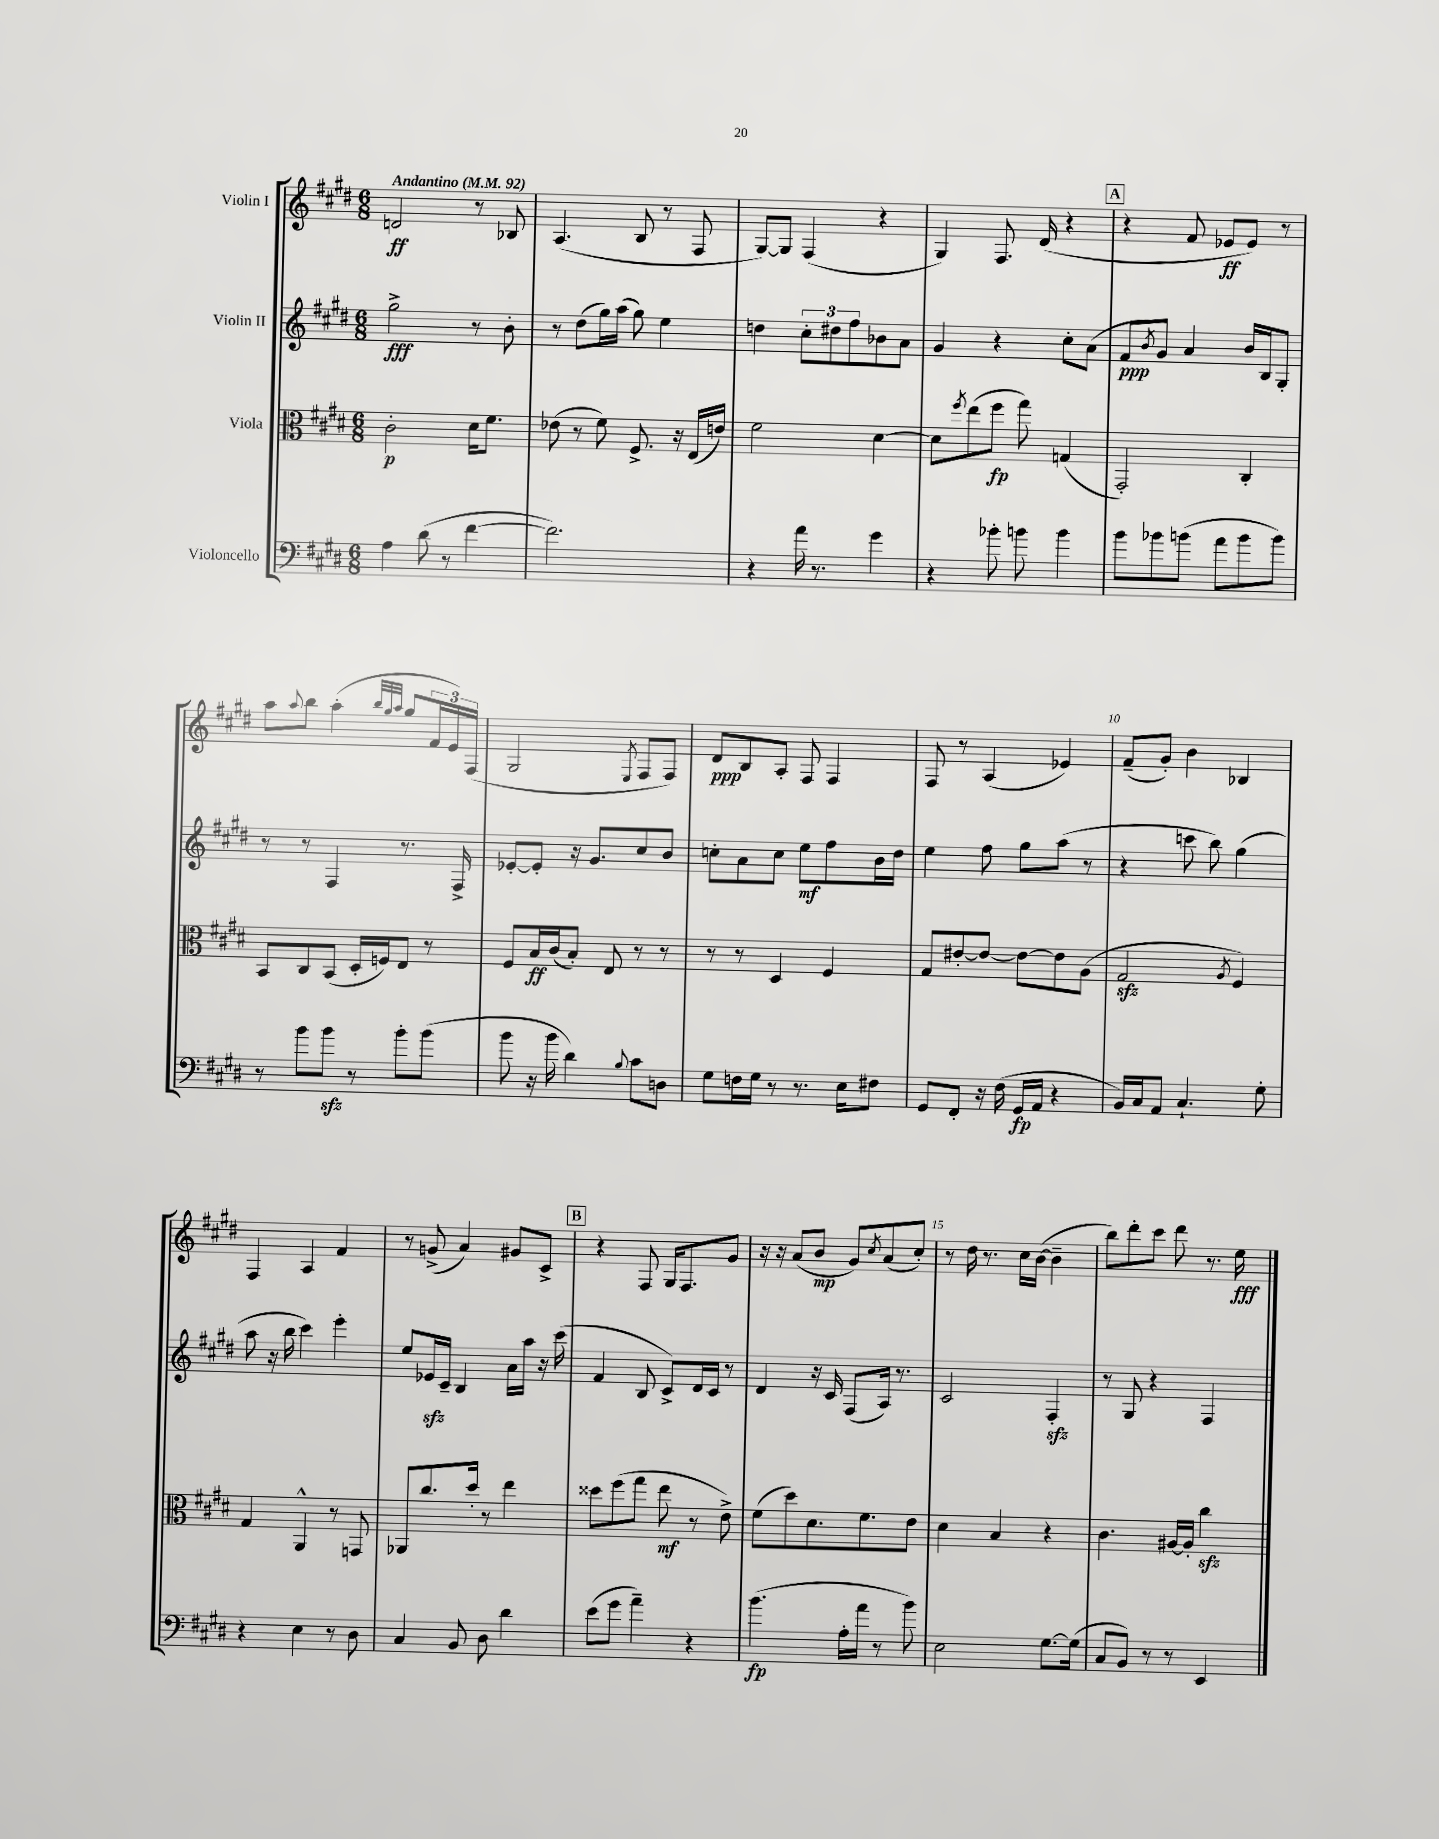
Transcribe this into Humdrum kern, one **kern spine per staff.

**kern	**kern	**kern	**kern
*staff4	*staff3	*staff2	*staff1
*clefF4	*clefC3	*clefG2	*clefG2
*k[f#c#g#d#]	*k[f#c#g#d#]	*k[f#c#g#d#]	*k[f#c#g#d#]
*M6/8	*M6/8	*M6/8	*M6/8
*MM92	*MM92	*MM92	*MM92
4A	2c#'	2gg#^	2d
(8d#	.	.	.
8r	.	.	.
[4f#	16d#	8r	8r
.	8.f#	.	.
.	.	8b'	8B-
=	=	=	=
2.f#])	(8e-	8r	(4.A
.	8r	(8dd#	.
.	8f#)	16gg#)	.
.	.	(16aa	.
.	8.F#^	8gg#)	8B
.	.	4ee	8r
.	16r	.	.
.	(16E	.	8F#
.	16e)	.	.
=	=	=	=
4r	2f#	4dd	[8G#)
.	.	.	8G#]
16a	.	12cc#'	(4F#
8.r	.	.	.
.	.	12dd#	.
.	.	12ff#	.
4g#	[4d#	8b-	4r
.	.	8a	.
=	=	=	=
4r	8d#]	4g#	4G#)
.	8qff#	.	.
.	(8ee	.	.
8b-'	8ff#	4r	8.F#
8b	8gg#)	.	.
.	.	.	(16d#
4b	(4G	8cc#'	4r
.	.	(8a	.
=	=	=	=
8b	2GG#')	8f#	4r
.	.	8qb	.
8b-	.	8g#)	.
(8b	.	4a	8f#
8a	.	.	8e-
8b	4C#'	16b	8e-)
.	.	16B	.
8b)	.	8G#'	8r
=	=	=	=
8r	8BB	8r	8aa
.	.	.	8qqaa
8b	8C#	8r	8bb
8b	(8BB	4F#	(4aa'
8r	16D#'	.	.
.	16F)	.	.
.	.	.	32qqbb
.	.	.	32qqgg#
.	.	.	32qqaa
8b'	8E	8.r	8gg#
(8b	8r	.	24f#
.	.	.	24e)
.	.	16F#^	.
.	.	.	(24F#
=	=	=	=
8b	8F#	[8e-'	2G#
16r	16B	8e-']	.
16b	(16c#	.	.
4d#)	8B')	16r	.
.	.	8.g#	.
.	8E	.	.
8qqB	.	.	8qE
8c#	8r	8cc#	8F#
8D	8r	8b	8F#)
=	=	=	=
8G#	8r	8cc'	8d#
16F	8r	8a	8B
16G#	.	.	.
8r	4D#	8cc	8A'
8.r	.	8ee	8F#
.	4F#	8ff#	4F#
16E	.	.	.
8F#	.	16b	.
.	.	16dd#	.
=	=	=	=
8GG#	8G#	4ee	8F#
8FF#'	[8e#'	.	8r
16r	8e#_	8ff#	(4A
(16F#	.	.	.
16GG#	8e#_	8gg#	.
16AA	.	.	.
4r	8e#]	(8aa	4e-)
.	(8A	8r	.
=	=	=	=
16BB)	2G#	4r	(8f#~
16C#	.	.	.
8AA	.	.	8g#')
4.C#`	.	8ccc	4b
.	.	8bb)	.
.	8qA	.	.
.	4F#)	(4gg#	4B-
8G#'	.	.	.
=	=	=	=
4r	4G#	8aa	4F#
.	.	16r	.
.	.	16bb	.
4E	4AA^^	4ccc#)	4A
8r	8r	4eee'	4f#
8D#	8GG	.	.
=	=	=	=
4C#	8AA-	8ee	8r
.	8.cc#	16e-	(8g^
.	.	16c#~	.
8BB	.	4B	4a)
.	16dd#'	.	.
8D#	8r	.	.
4d#	4ee	16a	8g#
.	.	16aa	.
.	.	16r	8c#^
.	.	(16ccc#	.
=	=	=	=
(8e	8dd##	4f#	4r
8g#	(8ff#	.	.
4a~)	8gg#	8B	8F#
.	8ee	8c#^)	16G#
.	.	.	8.F#
4r	8r	16d#	.
.	.	16c#	.
.	8e^)	8r	8g#
=	=	=	=
(4.b	(8f#	4d#	16r
.	.	.	16r
.	8dd#)	.	(8a
.	8.d#	16r	8b
.	.	16c#	.
16A'	.	(8F#	8g#)
16a	8.f#	.	.
.	.	.	8qcc#
8r	.	16A)	(8a
.	.	8.r	.
8b)	8e	.	8cc#')
=	=	=	=
2E	4d#	2c#	8r
.	.	.	16dd#
.	.	.	8.r
.	4B	.	.
.	.	.	16cc#
.	.	.	([16b
[8.G#	4r	4F#'	4b~]
(16G#]	.	.	.
=	=	=	=
8C#	4.c#	8r	8bb)
8BB)	.	8G#	8ddd#'
8r	.	4r	8ccc#
8r	[16A#	.	8ddd#
.	16A#']	.	.
4EE	4cc#	4F#	8.r
.	.	.	16ee
==	==	==	==
*-	*-	*-	*-
